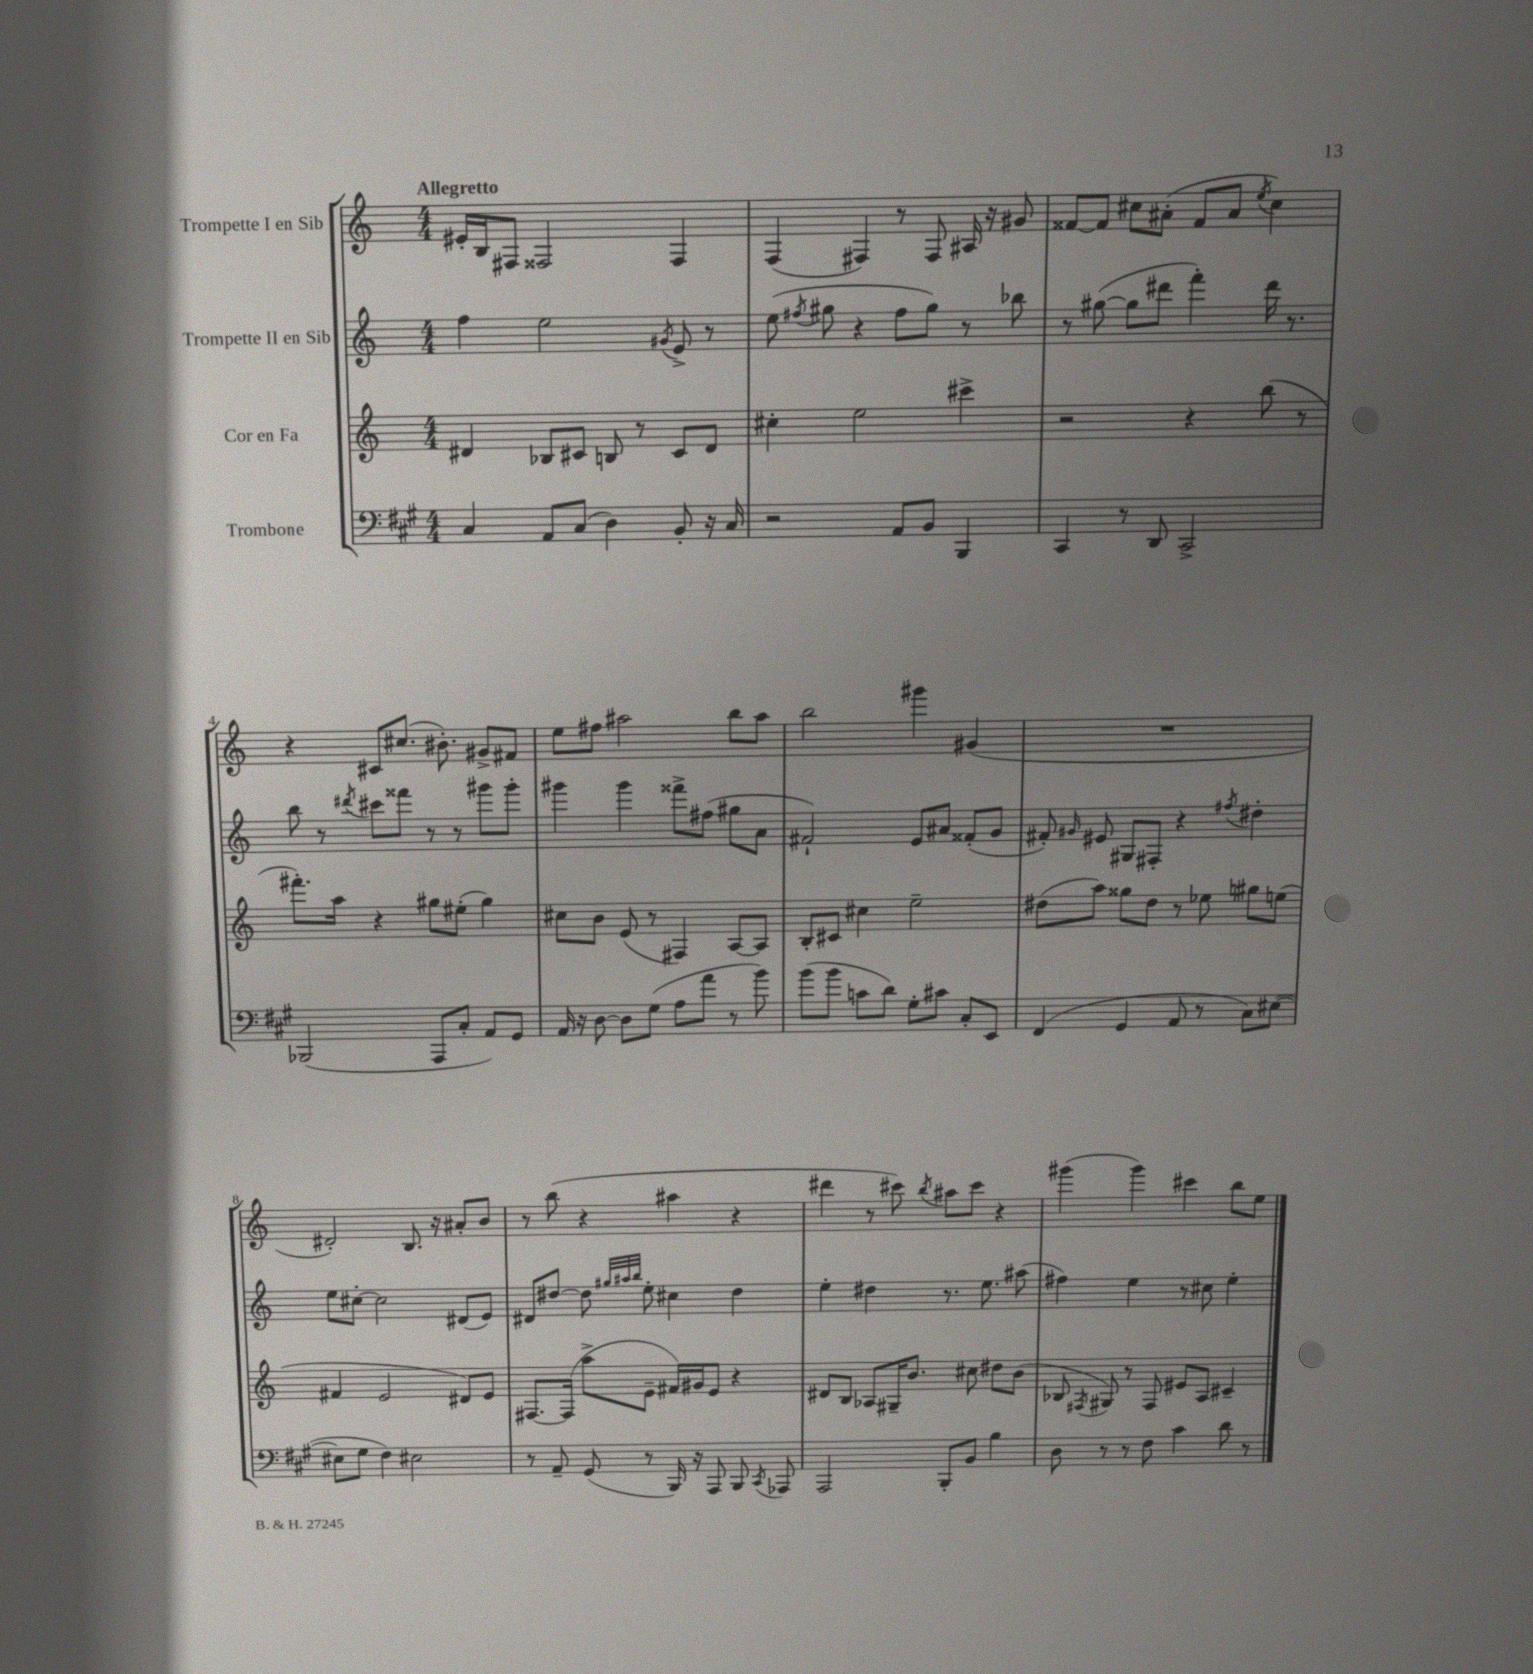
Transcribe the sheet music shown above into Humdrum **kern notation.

**kern	**kern	**kern	**kern
*part4	*part3	*part2	*part1
*staff4	*staff3	*staff2	*staff1
*I"Trombone	*I"Cor en Fa	*I"Trompette II en Sib	*I"Trompette I en Sib
*clefF4	*clefG2	*clefG2	*clefG2
*k[f#c#g#]	*k[]	*k[]	*k[]
*M4/4	*M4/4	*M4/4	*M4/4
=1	=1	=1	=1
!	!	!	!LO:TX:a:B:t=Allegretto
4C#/	4d#X/	4ff\	16e#X'/LL
.	.	.	16B/J
.	.	.	8F#X/J
8AA/L	8B-X/L	2ee\	2F##X/
(8C#/J	8c#X/J	.	.
4D\)	8Bn/	.	.
.	8r	.	.
.	.	8qg#X/	.
8BB'/	8c#/L	8e^/	4F##/
16r	8d#/J	8r	.
16C#/	.	.	.
=2	=2	=2	=2
2r	4cc#X'\	(8ee\	(4F/
.	.	8qff#X/	.
.	.	8gg#X\	.
.	2ee\	4r	4F#X/)
8AA/L	.	8ff#\L	8r
8BB/J	.	8gg#\J)	8F#/
4BBB/	4ccc#X^\	8r	16A#X/
.	.	.	16r
.	.	8bb-X\	8g#X/
=3	=3	=3	=3
4CC#/	2r	8r	[8f##X/L
.	.	([8gg#X\	8f##/J]
8r	.	8gg#\L]	8cc#X\L
8DD/	.	8ddd#X\J	(8a#X'\J
2CC#^/	4r	4fff'\)	8f##/L
.	.	.	8a#/J
.	.	.	8qee/
.	(8bb\	16ddd#\	4cc#\)
.	.	8.r	.
.	8r	.	.
!!LO:LB:g=z
=4	=4	=4	=4
(2BBB-X/	8.fff#X'\L)	8bb\	4r
.	.	8r	.
.	16aa\Jk	.	.
.	.	8qddd#X/	.
.	4r	8ccc#X\L	8c#X/L
.	.	8fff##X\J	(8.cc#X/J
8AAA/L	8gg#X\L	8r	.
.	.	.	8.b#X'\)
8C#'/J	(8ee#X'\J	8r	.
8AA/L)	4gg#\)	8ggg#X\L	8g#X^/L
8GG#/J	.	8ggg#'\J	8f#X/J
=5	=5	=5	=5
16AA/	8cc#X\L	4ggg#X\	8ee\L
16r	.	.	.
[8D\	8b\J	.	8ff#X\J
8D\L]	(8e/	4ggg#\	2aa#X\
(8G#\J	8r	.	.
8A\L	4F#X/)	8fff##X^\L	.
8a\J	.	(8ff#X\J	.
8r	[8A/L	8gg#X\L	8bb\L
8b\)	8A/J]	8a\J	8aa#\J
=6	=6	=6	=6
(8b\L	8B'/L	2f#X`/)	2bb\
8b\J	8c#X/J	.	.
8cn\L	4cc#X\	.	.
8d\J)	.	.	.
8G#'\L	2ee~\	8e/L	4ggg#X\
8c#X\J	.	8a#X/J	.
8C#'/L	.	(8f##X'/L	(4g#X/
8EE/J	.	8g/J	.
=7	=7	=7	=7
(4FF#/	(8dd#X\L	8f#X'/)	1r
.	.	16qqg#X/	.
.	8aa\J)	8e#X/	.
4GG#/	8gg##X\L	8G#X/L	.
.	8dd#\J	8F#X'/J	.
8AA/	8r	4r	.
8r	8ee-X\	.	.
.	.	8qff#X/	.
8C#\L)	8gg#X\L	4dd#X'\	.
([8E#X\J	(8een\J	.	.
!!LO:LB:g=z
=8	=8	=8	=8
8E#X\L]	4f#X/	8ee\L	2d#X'/)
8G#\J	.	[8cc#X'\J	.
4F#\)	2e/	2cc#\]	.
2E#X\	.	.	8.B/
.	.	.	16r
.	8d#X/L)	(8d#X/L	8a#X'/L
.	8e/J	8e/J)	8b/J
=9	=9	=9	=9
8r	[8.F#X/L	8d#X/L	8r
8AA~/	.	[8dd#X/J	(8bb\
.	(16F#/Jk]	.	.
(8GG#/	8aa^\L	8dd#\]	4r
.	.	32qqgg#X/LLL	.
.	.	32qqaa#X/	.
.	.	32qqbb/JJJ	.
8r	8e~\J	8ee'\	.
16BBB/)	16f#X/LL)	4cc#X\	4aa#X\
16r	16g#X/J	.	.
8AAA/	8e/J	.	.
8BBB/	4r	4dd#\	4r
8qCC#/	.	.	.
8AAA-X/	.	.	.
=10	=10	=10	=10
2AAA/	8d#X/L	4ee'\	4ddd#X\
.	8B/J	.	.
.	8A-X/L	4dd#X\	8r
.	16G#X~/K	.	8ccc#X\)
.	8.b/J	.	.
.	.	.	8qbb/
8BBB'/L	.	8.r	8aa#X\L
8BB/J	8cc#X\	.	8ccc#\J
.	.	8.ee\	.
4B\	8dd#X\L	.	4r
.	(8b\J	(8aa#X\	.
=11	=11	=11	=11
8D\	8B-X/	4ff#X\)	(4ggg#X\
.	8qF#X/	.	.
8r	8G#X/)	.	.
8r	8r	4ee\	4ggg#\)
8F#\	8F#/	.	.
4c#\	8e#X/L	8r	4ccc#X\
.	8A/J	8cc#X\	.
8d\	4c#X~/	4ee'\	8bb\L
8r	.	.	8ee\J
==	==	==	==
*-	*-	*-	*-
